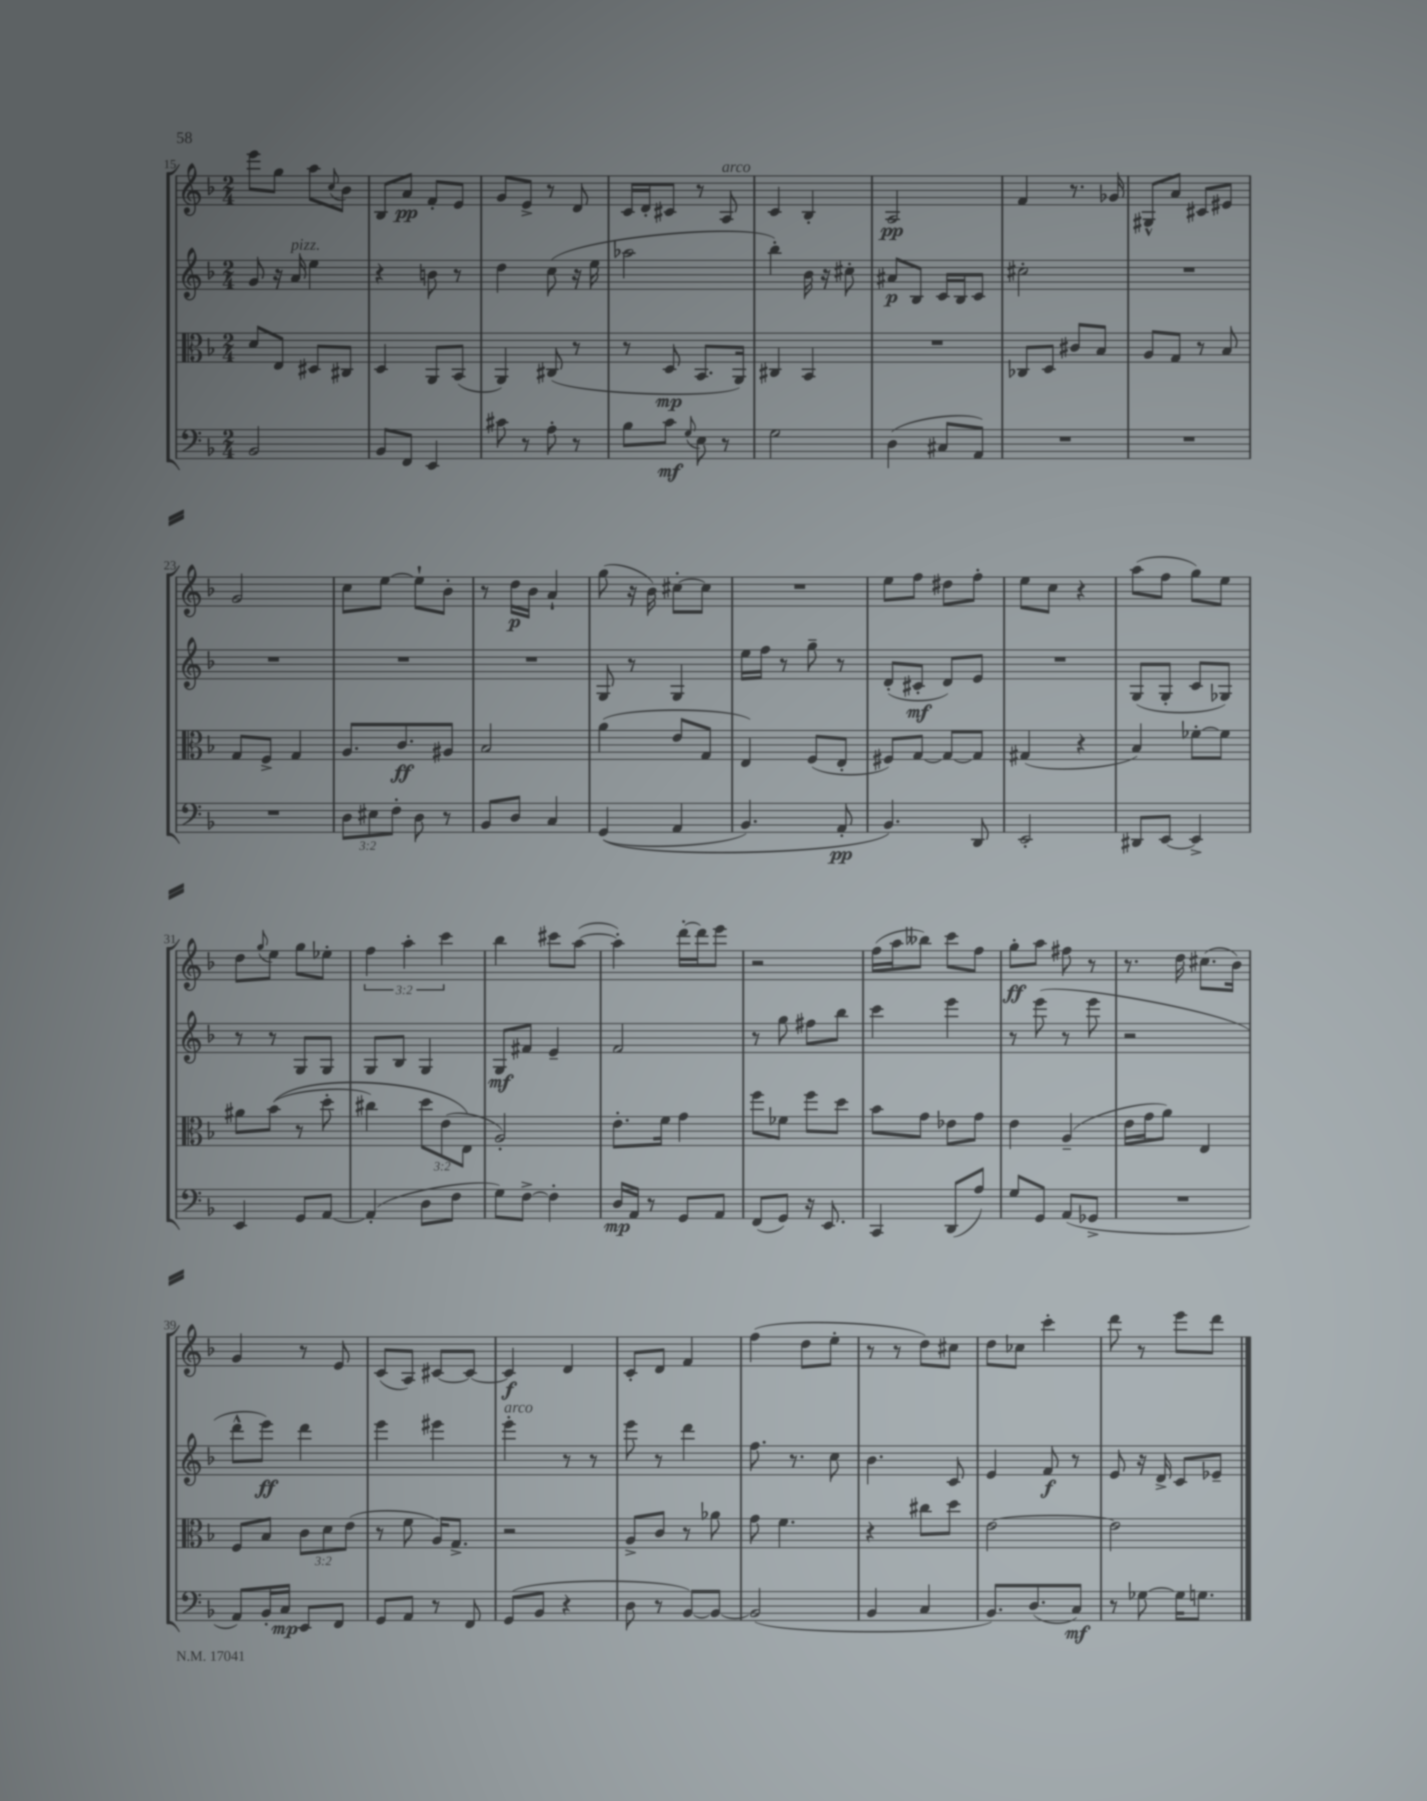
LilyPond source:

<<
\new StaffGroup <<
\new Staff = "s0" {
    \clef treble \key f \major \numericTimeSignature \time 2/4 \override Staff.TupletNumber.text = #tuplet-number::calc-fraction-text
    e'''8 g''8 a''8 \appoggiatura { c''8 } bes'8 |
    bes8 a'8\pp f'8-. e'8 |
    g'8 e'8-> r8 d'8 |
    c'16 d'16-. cis'8 r8 a8^\markup { \italic "arco" } |
    c'4 bes4-. |
    a2\pp |
    f'4 r8. ges'16 |
    gis8-^ a'8 cis'8 eis'8 |
    g'2 |
    c''8 e''8~ e''8-! bes'8-. |
    r8 d''16\p bes'16 a'4-! |
    g''8( r16 bes'16) cis''8~-. cis''8 |
    R2 |
    e''8 f''8 dis''8 f''8-. |
    e''8 c''8 r4 |
    a''8( f''8 g''8) e''8 |
    d''8 \appoggiatura { g''8 } e''8 g''8 ees''8-. |
    \tuplet 3/2 { f''4 a''4-. c'''4 } |
    bes''4 cis'''8 a''8~( |
    a''4-.) d'''16~-. d'''16 e'''8 |
    r2 |
    f''16( a''16 beses''8) c'''8 f''8 |
    g''8-.\ff a''8 fis''8 r8 |
    r8. d''16 cis''8.( bes'16) |
    g'4 r8 e'8 |
    c'8( a8) cis'8~ cis'8~ |
    cis'4\f d'4 |
    c'8-. d'8 f'4 |
    f''4( d''8 e''8-. |
    r8 r8 d''8) cis''8 |
    d''8 ces''8 c'''4-. |
    d'''8 r8 e'''8 d'''8 \bar "|." |
}
\new Staff = "s1" {
    \clef treble \key f \major \numericTimeSignature \time 2/4
    g'8 r16 a'16^\markup { \italic "pizz." } e''4 |
    r4 b'8 r8 |
    d''4 c''8( r16 e''16 |
    aes''2 |
    bes''4-.) bes'16 r16 cis''8-. |
    ais'8\p bes8 c'16 bes16 c'8 |
    cis''2-. |
    R2 |
    R2 |
    R2 |
    R2 |
    g8 r8 g4 |
    e''16 f''16 r8 g''8-- r8 |
    d'8-.( cis'8-.\mf d'8) e'8 |
    R2 |
    g8( g8-. c'8 ges8) |
    r8 r8 g8 g8 |
    g8 bes8 g4 |
    g8\mf fis'8 e'4-- |
    f'2 |
    r8 g''8 fis''8 bes''8 |
    c'''4 e'''4 |
    r8 e'''8( r8 e'''8 |
    r2 |
    d'''8-^ e'''8\ff) d'''4 |
    e'''4 eis'''4 |
    e'''4-.^\markup { \italic "arco" } r8 r8 |
    e'''8 r8 d'''4 |
    f''8. r8. c''8 |
    bes'4. c'8 |
    e'4 f'8\f r8 |
    e'8 r16 d'16-> c'8 ees'8-- \bar "|." |
}
\new Staff = "s2" {
    \clef alto \key f \major \numericTimeSignature \time 2/4 \override Staff.TupletNumber.text = #tuplet-number::calc-fraction-text
    d'8 e8 dis8 cis8 |
    d4 a,8 bes,8( |
    a,4) cis8( r8 |
    r8 d8\mp bes,8. a,16) |
    cis4 bes,4 |
    R2 |
    ces8 d8 cis'8 bes8 |
    a8 g8 r8 bes8 |
    g8 f8-> g4 |
    a8. c'8.\ff ais8 |
    bes2 |
    a'4( e'8 g8 |
    e4) f8( e8-. |
    fis8) g8~ g8~ g8 |
    gis4( r4 |
    bes4) fes'8~-. fes'8 |
    ais'8 bes'8(\( r8 d''8-. |
    cis''4) \tuplet 3/2 { d''8 e'8( e8\) } |
    a2-.) |
    e'8.-. f'16 g'4 |
    f''8 fes'8 f''8 d''8 |
    bes'8 g'8 ees'8 g'8 |
    e'4 a4--( |
    e'16 g'16 a'8) e4 |
    f8 bes8 \tuplet 3/2 { c'8 d'8 e'8( } |
    r8 f'8 a16) g8.-> |
    r2 |
    a8-> c'8 r8 aes'8 |
    g'8 f'4. |
    r4 cis''8 d''8 |
    e'2~ |
    e'2 \bar "|." |
}
\new Staff = "s3" {
    \clef bass \key f \major \numericTimeSignature \time 2/4 \override Staff.TupletNumber.text = #tuplet-number::calc-fraction-text
    bes,2 |
    bes,8 f,8 e,4 |
    cis'8 r8 a8-. r8 |
    bes8 c'8\mf \appoggiatura { g8 } e8 r8 |
    g2 |
    d4( cis8 a,8) |
    R2 |
    R2 |
    R2 |
    \tuplet 3/2 { d8 eis8 f8-. } d8 r8 |
    bes,8 d8 c4 |
    g,4(\( a,4 |
    bes,4.) a,8-.\pp |
    bes,4.\) d,8 |
    e,2-. |
    dis,8 e,8~ e,4-> |
    e,4 g,8 a,8~ |
    a,4-.( d8 f8 |
    g8) f8~-> f4-. |
    d16\mp a,16 r8 g,8 a,8 |
    f,8( g,8) r16 e,8. |
    c,4 d,8( a8) |
    g8 g,8 a,8( ges,8-> |
    R2 |
    a,8) bes,16-. c16\mp e,8 f,8 |
    g,8 a,8 r8 f,8 |
    g,8( bes,8 r4 |
    d8 r8 bes,8~) bes,8~ |
    bes,2( |
    bes,4 c4 |
    bes,8.) d8.( c8\mf) |
    r8 ges8~ ges16 g8. \bar "|." |
}
>>
>>
\layout { \context { \Score currentBarNumber = #15 } }
